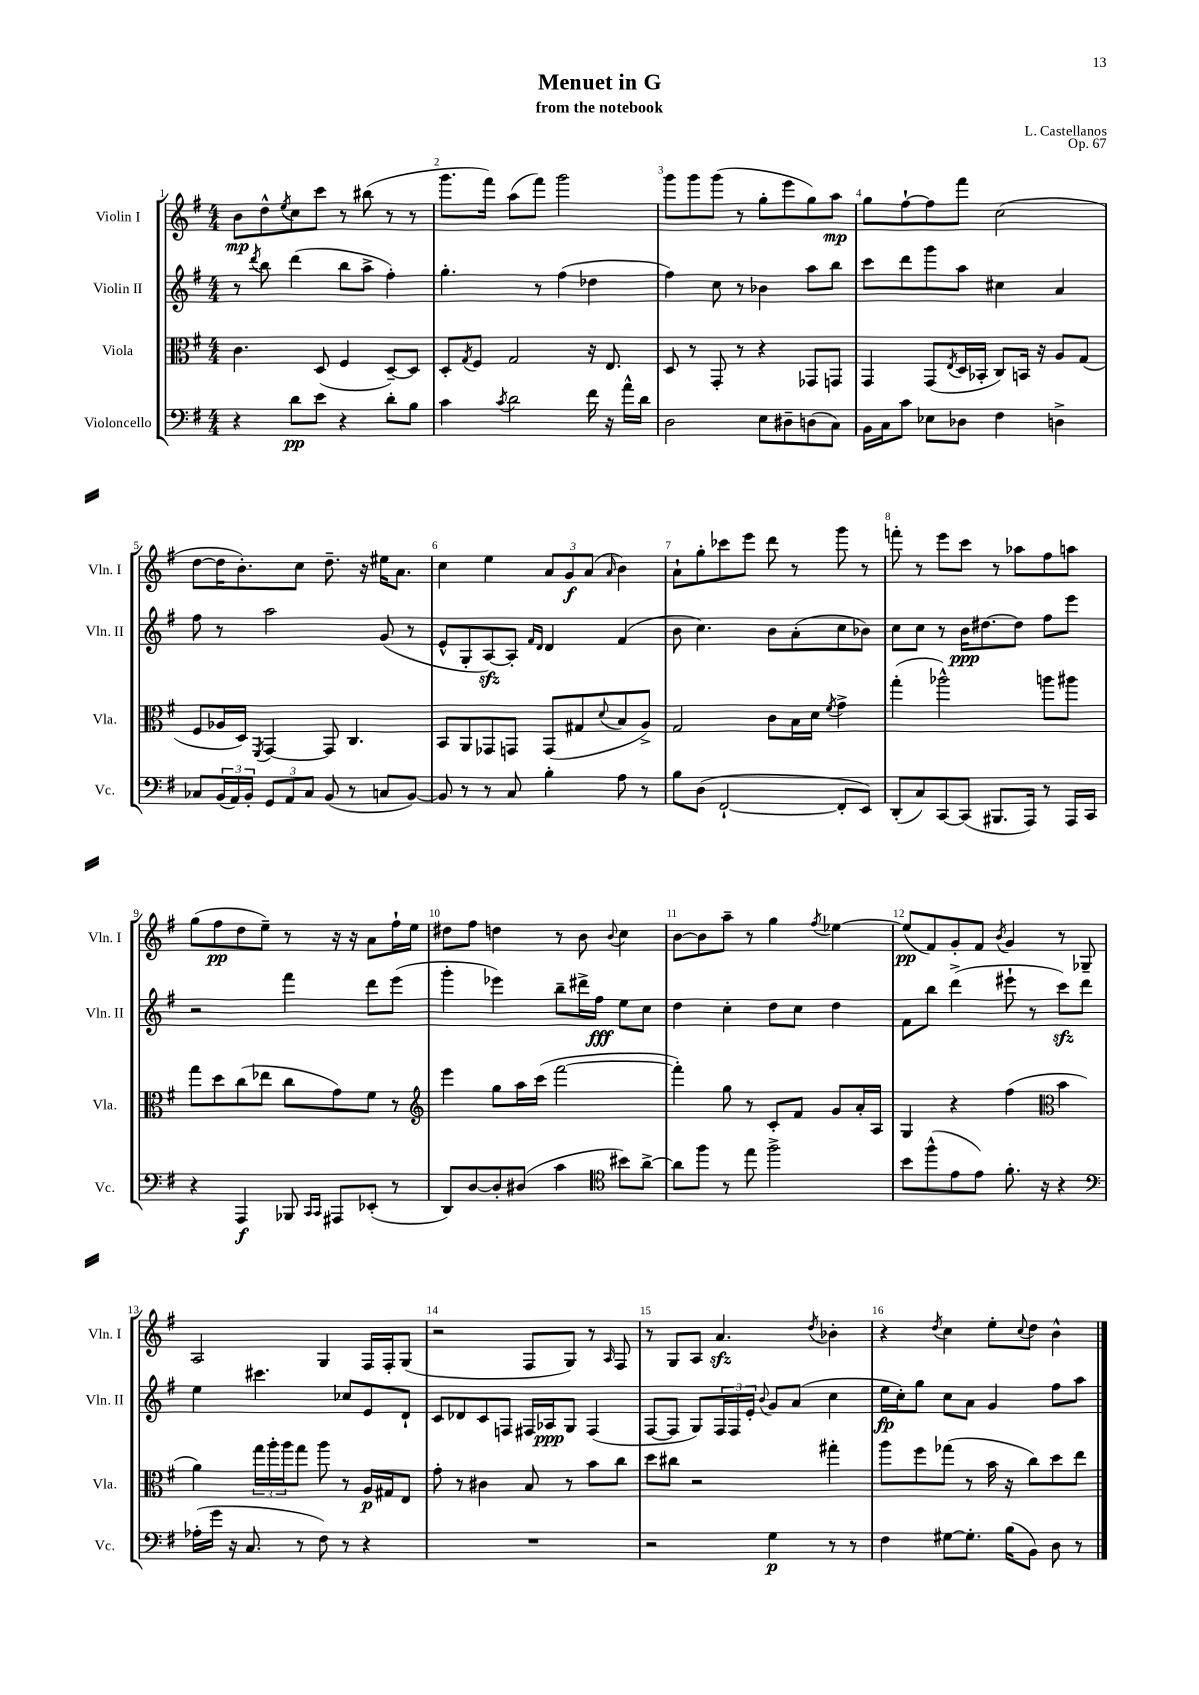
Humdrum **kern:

**kern	**kern	**kern	**kern
*staff4	*staff3	*staff2	*staff1
*clefF4	*clefC3	*clefG2	*clefG2
*k[f#]	*k[f#]	*k[f#]	*k[f#]
*M4/4	*M4/4	*M4/4	*M4/4
4r	4.c	8r	8b
.	.	8qddd	.
.	.	8bb	8dd^^
.	.	.	8qee
8d	.	(4ddd	8cc
8e	(8D	.	8ccc
4r	4F#	8bb	8r
.	.	8aa^	(8bb#
8d'	[8D~)	4ff#')	8r
8B	8D]	.	8r
=	=	=	=
4c	8D'	4.gg'	8.ggg
.	8qG	.	.
.	8F#	.	.
.	.	.	16fff#)
8qc	.	.	.
2d	2G	.	(8aa
.	.	8r	8fff#)
.	.	(4ff#	2ggg
16f#	16r	4dd-	.
16r	8.E	.	.
16a^^	.	.	.
16d	.	.	.
=	=	=	=
2D	8D	4ff#)	8ggg
.	8r	.	8ggg
.	8GG'	8cc	(8ggg
.	8r	8r	8r
8E	4r	4b-	8gg'
8D#~	.	.	8eee
(8D	8GG-	8aa	8gg)
8C)	8GG	8bb	8aa
=	=	=	=
16BB	4GG	8ccc	8gg
16C	.	.	.
8c	.	8ddd	[8ff#`
8E-	(8GG	8ggg	8ff#]
.	8qE	.	.
8D-	16D	8aa	8fff#
.	16BB-'	.	.
4F#	8C)	4cc#	(2cc
.	16BB	.	.
.	16r	.	.
4D^	8A	4a	.
.	(8G	.	.
=	=	=	=
8C-	8F#	8ff#	[8dd
(24BB	16A-	8r	16dd]
24AA)	.	.	.
.	16D)	.	8.b')
24BB'	.	.	.
.	8qFF#	.	.
12GG	[4GG	2aa	.
12AA	.	.	.
.	.	.	8cc
12C-	.	.	.
(8BB	8GG]	.	8.dd~
8r	4.C	.	.
.	.	.	16r
8C	.	(8g	16ee#
.	.	.	8.a
[8BB)	.	8r	.
=	=	=	=
8BB]	8BB	8e^^	4cc
8r	8AA	8G'	.
8r	8GG-	[8A)	4ee
8C	8GG	8A']	.
.	.	16qqf#	.
.	.	16qqd	.
4B'	(8GG	4d	12a
.	.	.	12g
.	8G#	.	.
.	.	.	(12a
.	8qqd	.	16qqa
8A	8B	(4f#	4b)
8r	8A^)	.	.
=	=	=	=
8B	2G	8b	8a`
(8D	.	4.cc)	8gg'
[2FF#`	.	.	8ccc-
.	.	.	8eee
.	8c	8b	8ddd
.	16B	(8a'	8r
.	16d	.	.
.	8qf#	.	.
8FF#']	4g^	8cc	8ggg
8EE)	.	8b-)	8r
=	=	=	=
(8DD'	(4gg'	8cc	8fff'
8C)	.	8cc	8r
[8CC	2aa-^^)	8r	8eee
(8CC]	.	16b	8ccc
.	.	[8.dd#	.
8.BBB#	.	.	8r
.	.	8dd#]	8aa-
16AAA)	.	.	.
8r	8aa	8ff#	8ff#
16AAA	8aa#	8eee	8aa
16CC	.	.	.
=	=	=	=
4r	8gg	2r	(8gg
.	8dd	.	8ff#
4AAA	(8cc	.	8dd
.	8ee-	.	8ee~)
8BBB-	8cc	4fff#	8r
16qqCC	.	.	.
16qqCC	.	.	.
8AAA#	8g)	.	16r
.	.	.	16r
(8EE-'	8f#	8ddd	8a
8r	8r	(8eee	16ff#`
.	.	.	16ee
=	=	=	=
*	*clefG2	*	*
8DD)	4eee	4ggg'	8dd#
[8D	.	.	8ff#
8D']	8gg	4eee-)	4dd
(8D#	16aa	.	.
.	(16ccc	.	.
4c	[2fff#	8bb~	8r
.	.	16ddd#^	8b
.	.	16ff#	.
*clefC4	*	*	*
.	.	.	8qqb
8b#)	.	8ee	4cc
[8a^	.	8cc	.
=	=	=	=
8a]	4fff#'])	4dd	[8b
8ff#	.	.	8b]
8r	8gg	4cc'	8aa~
8ee	8r	.	8r
2ff#^	8c'	8dd	4gg
.	8f#	8cc	.
.	.	.	8qff#
.	8g	4dd	[4ee-
.	16a'	.	.
.	16A	.	.
=	=	=	=
8b	4G	8f#	(8ee-]
(8ff#^^	.	8bb	8f#)
8e	4r	(4ddd^	8g'
8e)	.	.	8f#
.	.	.	8qb
8.f#'	(4ff#	8eee#`	4g
.	.	8r	.
16r	.	.	.
*	*clefC3	*	*
4r	4b	8ccc)	8r
.	.	8ddd	8G-~
=	=	=	=
*clefF4	*	*	*
(16A-'	4a)	4ee	2A
16g	.	.	.
16r	.	.	.
8.C	.	.	.
.	24gg	4.ccc#	.
.	24aa'	.	.
.	24aa	.	.
8r	8gg	.	.
8F#)	8aa	.	4G
8r	8r	8cc-	.
4r	16A	8e	16F#
.	16G#	.	16F#'
.	8E	8d`	(8G
=	=	=	=
1r	8g'	8c	2r
.	8r	8d-	.
.	4c#	8c	.
.	.	8F	.
.	8B	16F#	8F#
.	.	16A-	.
.	8r	8G	8G)
.	8b	(4F#	8r
.	.	.	16qqA
.	8cc	.	8F#
=	=	=	=
2r	8dd	[8F#	8r
.	8cc#	8F#]	8G
.	2r	8G)	8A
.	.	24F#	4.a
.	.	24F#	.
.	.	24e'	.
.	.	8qqb	.
4G	.	8g	.
.	.	(8a	.
.	.	.	8qdd
8r	4gg#'	4cc	4b-'
8r	.	.	.
=	=	=	=
4F#	8aa	16ee	4r
.	.	16cc')	.
.	8ff#	8gg	.
.	.	.	8qdd
[8G#	(8gg-	8cc	4cc
8.G#']	8r	8a	.
.	16b	4g	8ee'
(16B	16r	.	.
.	.	.	8qqcc
8BB)	8cc)	.	8dd
8D	8dd	8ff#	4b^^
8r	8ee	8aa	.
==	==	==	==
*-	*-	*-	*-
